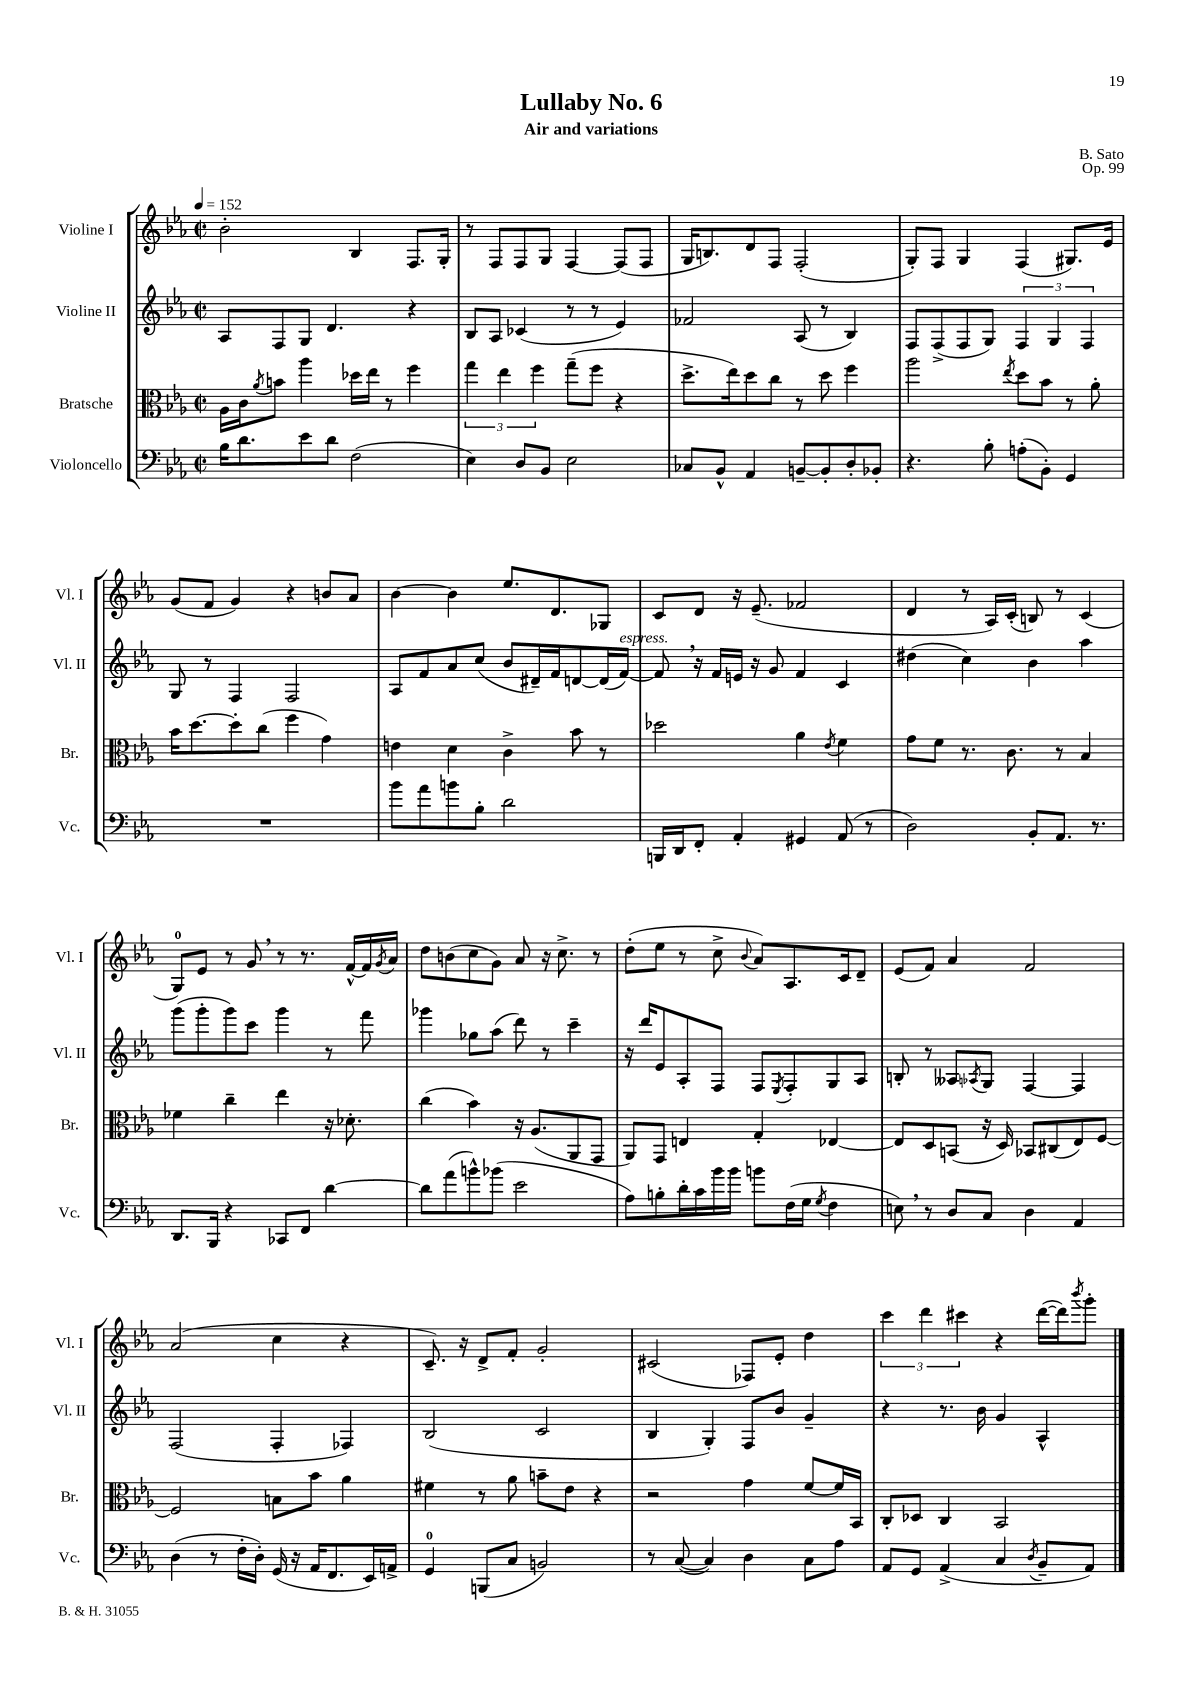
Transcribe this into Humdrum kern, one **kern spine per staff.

**kern	**kern	**kern	**kern
*part4	*part3	*part2	*part1
*staff4	*staff3	*staff2	*staff1
*I"Violoncello	*I"Bratsche	*I"Violine II	*I"Violine I
*I'Vc.	*I'Br.	*I'Vl. II	*I'Vl. I
*clefF4	*clefC3	*clefG2	*clefG2
*k[b-e-a-]	*k[b-e-a-]	*k[b-e-a-]	*k[b-e-a-]
*M2/2	*M2/2	*M2/2	*M2/2
*met(c|)	*met(c|)	*met(c|)	*met(c|)
*MM152	*MM152	*MM152	*MM152
=1	=1	=1	=1
16B-\KL	16A-\LL	8A-/L	2b-'\
8.d\	16c\J	.	.
.	8qa-/	.	.
.	8bn\J	8F/	.
8e-\	4aa-\	8G/J	.
8d\J	.	4.d/	.
(2F\	16dd-X\LL	.	4B-/
.	16ee-\JJ	.	.
.	8r	.	.
.	4ff\	4r	8.F/L
.	.	.	16G'/Jk
=2	=2	=2	=2
4E-\)	6gg\	8B-/L	8r
.	.	8A-/J	8F/L
.	6ee-\	.	.
8D/L	.	(4c-X/	8F/
.	6ff\	.	.
8BB-/J	.	.	8G/J
2E-\	(8gg~\L	8r	[4F/
.	8ff\J	8r	.
.	4r	4e-/)	(8F/L]
.	.	.	8F/J
=3	=3	=3	=3
8C-X/L	8.dd^\L	2f-X/	16G/KL
.	.	.	8.Bn/)
8BB-^^/J	.	.	.
.	16ee-\k)	.	.
4AA-/	8dd\	.	8d/
.	8cc\J	.	8F/J
[8BBn~/L	8r	(8A-/	(2F'/
8BB'/]	8dd\	8r	.
8D'/	4ff\	4B-/)	.
8BB-X'/J	.	.	.
=4	=4	=4	=4
4.r	2aa-\	8F/L	8G'/L)
.	.	(8F^/	8F/J
.	.	8F/	4G/
8B-'\	.	8G/J)	.
.	8qee-/	.	.
(8An'\L	8dd\L	6F/	(4F/
8BB-'\J)	8b-\J	.	.
.	.	6G/	.
4GG/	8r	.	8.G#X/L)
.	.	6F/	.
.	8a-'\	.	.
.	.	.	16e-/Jk
!!LO:LB:g=z
=5	=5	=5	=5
1r	16b-\KL	8G/	(8g/L
.	[8.dd\	.	.
.	.	8r	8f/J
.	8dd'\]	4F/	4g/)
.	(8cc\J	.	.
.	4ff\	2F/	4r
.	4g\)	.	8bn/L
.	.	.	8a-/J
=6	=6	=6	=6
8b-\L	4en\	8A-/L	[4b-\
8a-\	.	8f/	.
8bn\	4d\	8a-/	4b-\]
8B-'\J	.	(8cc/J	.
2d\	4c^\	8b-/L	8.ee-/L
.	.	16d#X~/L)	.
.	.	16f/J	8.d/
.	8b-\	[8dn/	.
.	8r	(16d/L]	8G-X/J
!	!	!LO:TX:a:i:t=espress.	!
.	.	[16f/JJ)	.
=7	=7	=7	=7
16BBBn/LL	2dd-X\	8f,/]	8c/L
16DD/J	.	.	.
8FF'/J	.	16r	8d/J
.	.	16f/LL	.
4AA-'/	.	16en/JJ	16r
.	.	16r	(8.e-~/
.	.	8g/	.
4GG#X/	4a-\	4f/	2f-X/
.	8qe-/	.	.
(8AA-/	4f\	4c/	.
8r	.	.	.
=8	=8	=8	=8
2D\)	8g\L	(4dd#X\	4d/
.	8f\J	.	.
.	8.r	4cc\)	8r
.	.	.	16A-/LL)
.	8.c\	.	(16c'/JJ
8BB-'/L	.	4b-\	8Bn/)
8.AA-/J	8r	.	8r
.	4B-/	4aa-\	(4c/
8.r	.	.	.
!!LO:LB:g=z
=9	=9	=9	=9
8.DD/L	4f-X\	(8ggg\L	8G/L)
.	.	8ggg'\	8e-/J
16BBB-/Jk	.	.	.
4r	4cc~\	8ggg\)	8r
.	.	8ccc\J	8g,/
8CC-X/L	4ee-\	4ggg\	8r
8FF/J	.	.	8.r
[4d\	16r	8r	.
.	8.d-X'\	.	[16f^^/LL
.	.	8fff\	16f/]
.	.	.	8qg/
.	.	.	16a-/JJ
=10	=10	=10	=10
8d\L]	(4cc\	4ggg-X\	8dd\L
(8a-\	.	.	(8bn\
8bn^^\)	4b-\)	8gg-X\L	8cc\
(8b-X\J	.	(8aa-\J	8g\J)
2e-\	16r	8ddd\)	8a-/
.	(8.A-/L	.	.
.	.	8r	16r
.	.	.	8.cc^\
.	8AA-/	4ccc~\	.
.	8GG/J	.	8r
=11	=11	=11	=11
8A-\L)	8AA-/L)	16r	(8dd'\L
.	.	16ddd/KL	.
8Bn'\	8GG/J	8e-/	8ee-\J
16d'\L	4En/	8A-'/	8r
16c\	.	.	.
16b-\	.	8F/J	8cc^\
16b-\JJ	.	.	.
.	.	.	8qqb-/
8bn\L	4G'/	8F/L	8a-/L)
.	.	8qE-/	.
(16F\L	.	8F'/	8.A-/
16G\JJ	.	.	.
8qG/	.	.	.
4F\	[4E-X/	8G/	.
.	.	.	16c/k
.	.	8A-/J	8d~/J
=12	=12	=12	=12
8En,\)	8E-/L]	8Bn'/	(8e-/L
8r	8D/	8r	8f/J)
8D/L	(8BBn/J	8A--X/L	4a-/
.	.	8qA-X/	.
8C/J	16r	8G/J	.
.	16D/)	.	.
4D\	8BB-X/L	[4F/	2f/
.	(8C#X/	.	.
4AA-/	8E-/)	4F/]	.
.	[8F/J	.	.
!!LO:LB:g=z
=13	=13	=13	=13
(4D\	2F/]	(2F/	(2a-/
8r	.	.	.
16F'\LL	.	.	.
16D'\JJ)	.	.	.
(16GG/	8Bn\L	4F'/	4cc\
16r	.	.	.
16AA-/KL	8b-\J	.	.
8.FF/	.	.	.
.	4a-\	4F-X/)	4r
16EE-/L)	.	.	.
16AAn^/JJ	.	.	.
=14	=14	=14	=14
4GG/	4f#X\	(2B-/	8.c~/)
.	.	.	16r
(8BBBn/L	8r	.	8d^/L
8C/J	8a-\	.	8f'/J
2BBn/)	8bn~\L	2c/	2g'/
.	8e-\J	.	.
.	4r	.	.
=15	=15	=15	=15
8r	2r	4B-/	(2c#X/
([8C/	.	.	.
4C/])	.	4G'/)	.
4D\	4g\	8F/L	8F-X/L)
.	.	8b-/J	8e-'/J
8C\L	[8f/L	4g~/	4dd\
8A-\J	16f/L]	.	.
.	16BB-/JJ	.	.
=16	=16	=16	=16
8AA-/L	8C'/L	4r	6ccc\
8GG/J	8D-X/J	.	.
.	.	.	6ddd\
(4AA-^/	4C/	8.r	.
.	.	.	6ccc#X\
.	.	16b-\	.
4C/	2BB-/	4g/	4r
8qD/	.	.	.
8BB-~/L	.	4A-^^/	([16ddd\LL
.	.	.	16ddd\J])
.	.	.	8qbbb-/
8AA-/J)	.	.	8ggg'\J
==	==	==	==
*-	*-	*-	*-
